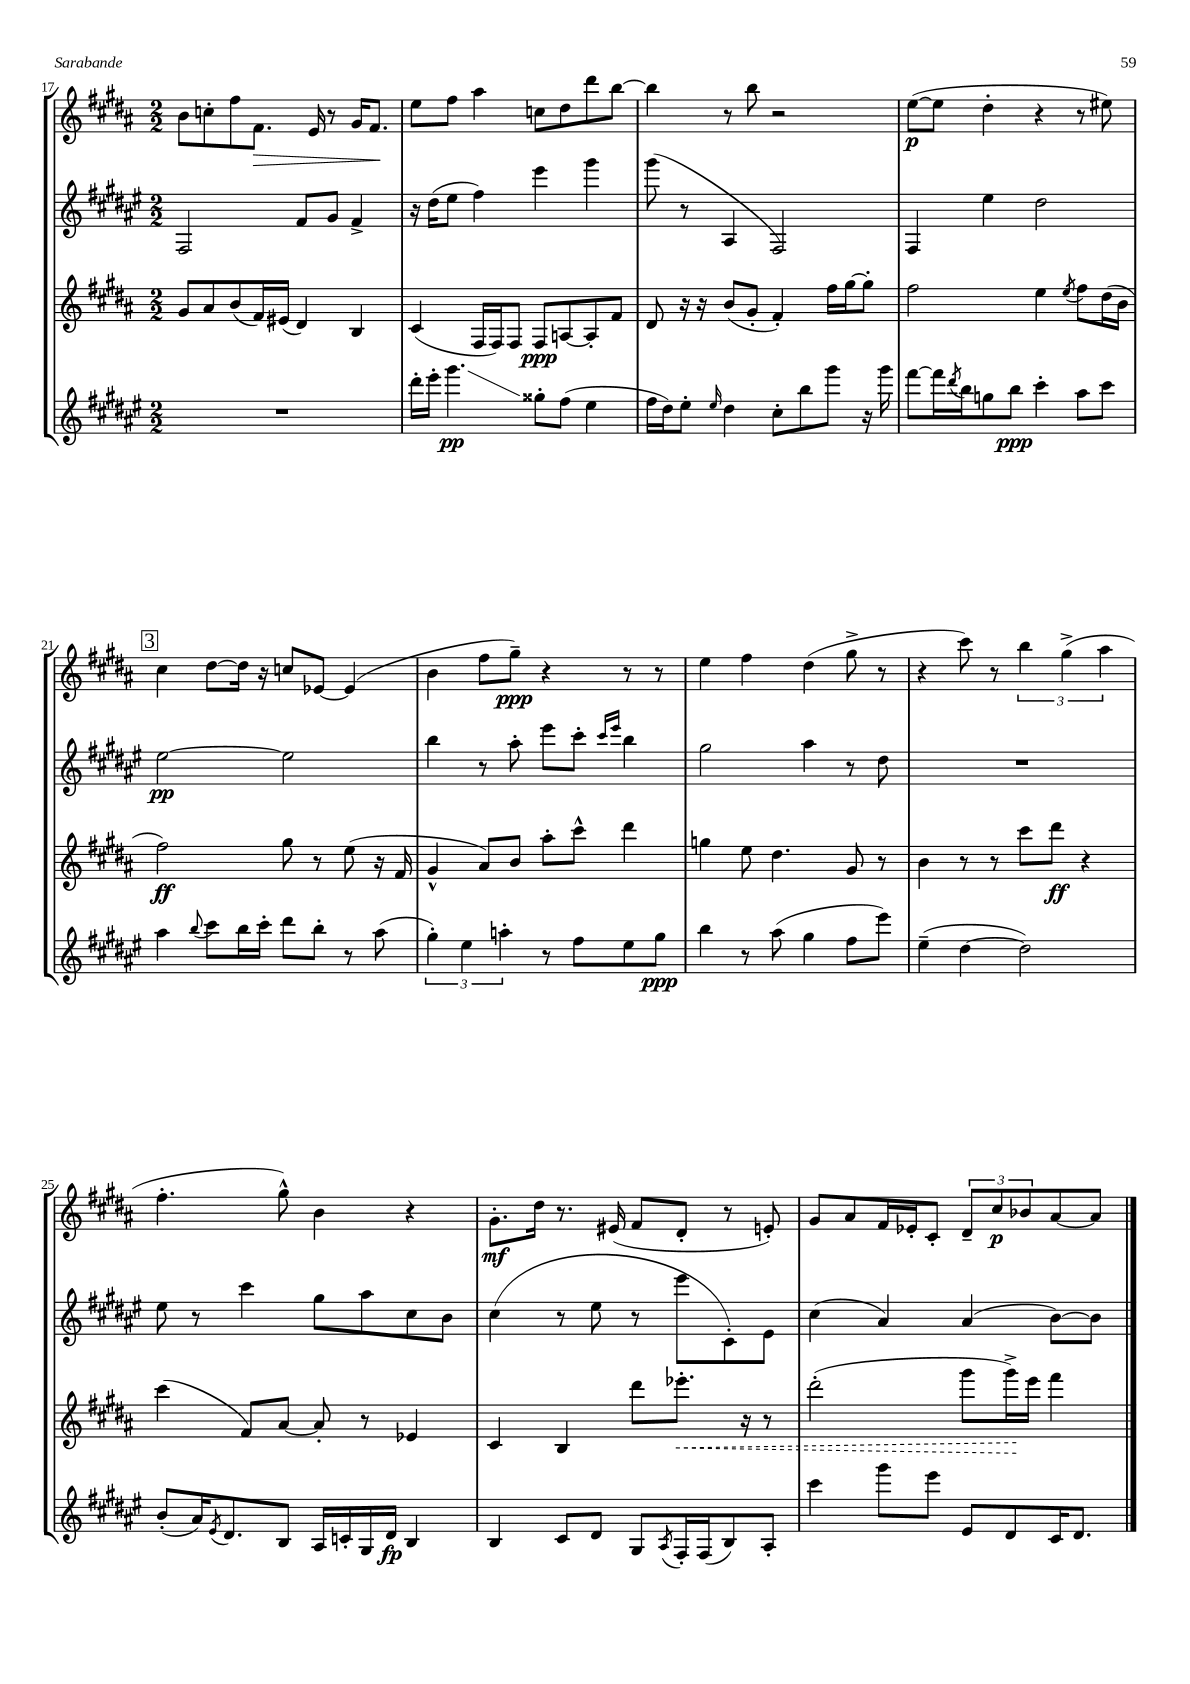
<<
\new StaffGroup <<
\new Staff = "s0" {
    \clef treble \key b \major \numericTimeSignature \time 2/2
    b'8 c''8-. fis''8 fis'8.\> e'16 r8 gis'16 fis'8.\! |
    e''8 fis''8 ais''4 c''8 dis''8 dis'''8 b''8~ |
    b''4 r8 b''8 r2 |
    e''8~\p( e''8 dis''4-. r4 r8 eis''8) |
    \mark \markup { \box "3" } cis''4 dis''8~ dis''16 r16 c''8 ees'8~ ees'4( |
    b'4 fis''8 gis''8--\ppp) r4 r8 r8 |
    e''4 fis''4 dis''4( gis''8-> r8 |
    r4 cis'''8) r8 \tuplet 3/2 { b''4 gis''4->( ais''4 } |
    fis''4.-. gis''8-^) b'4 r4 |
    gis'8.-.\mf dis''16 r8. eis'16( fis'8 dis'8-. r8 e'8-.) |
    gis'8 ais'8 fis'16 ees'16-. cis'8-. \tuplet 3/2 { dis'8-- cis''8\p bes'8 } ais'8~ ais'8 \bar "|." |
}
\new Staff = "s1" {
    \clef treble \key fis \major \numericTimeSignature \time 2/2
    fis2 fis'8 gis'8 fis'4-> |
    r16 dis''16( eis''8 fis''4) eis'''4 gis'''4 |
    gis'''8( r8 ais4 fis2) |
    fis4 eis''4 dis''2 |
    \mark \markup { \box "3" } eis''2~\pp eis''2 |
    b''4 r8 ais''8-. eis'''8 cis'''8-. \grace { cis'''16 eis'''16 } b''4 |
    gis''2 ais''4 r8 dis''8 |
    R1 |
    eis''8 r8 cis'''4 gis''8 ais''8 cis''8 b'8 |
    cis''4( r8 eis''8 r8 eis'''8 cis'8-.) eis'8 |
    cis''4( ais'4) ais'4( b'8~) b'8 \bar "|." |
}
\new Staff = "s2" {
    \clef treble \key b \major \numericTimeSignature \time 2/2
    gis'8 ais'8 b'8( fis'16) eis'16( dis'4) b4 |
    cis'4( fis16 fis16) fis8 fis8\ppp a8~ a8-. fis'8 |
    dis'8 r16 r16 b'8( gis'8-. fis'4-.) fis''16 gis''16~ gis''8-. |
    fis''2 e''4 \acciaccatura { e''8 } fis''8 dis''16( b'16 |
    \mark \markup { \box "3" } fis''2\ff) gis''8 r8 e''8( r16 fis'16 |
    gis'4-^ ais'8) b'8 ais''8-. cis'''8-^ dis'''4 |
    g''4 e''8 dis''4. gis'8 r8 |
    b'4 r8 r8 cis'''8 dis'''8\ff r4 |
    cis'''4( fis'8) ais'8~ ais'8-. r8 ees'4 |
    cis'4 b4 dis'''8 \once \override Hairpin.style = #'dashed-line ees'''8.-.\< r16 r8 |
    dis'''2-.( gis'''8 gis'''16->\!) e'''16 fis'''4 \bar "|." |
}
\new Staff = "s3" {
    \clef treble \key fis \major \numericTimeSignature \time 2/2
    R1 |
    dis'''16-. eis'''16-. gis'''4.\glissando\pp gisis''8-. fis''8( eis''4 |
    fis''16 dis''16) eis''8-. \grace { eis''16 } dis''4 cis''8-. b''8 gis'''8 r16 gis'''16 |
    fis'''8~ fis'''16 \acciaccatura { dis'''8 } b''16 g''8 b''8\ppp cis'''4-. ais''8 cis'''8 |
    \mark \markup { \box "3" } ais''4 \appoggiatura { b''8 } cis'''8 b''16 cis'''16-. dis'''8 b''8-. r8 ais''8( |
    \tuplet 3/2 { gis''4-.) eis''4 a''4-. } r8 fis''8 eis''8 gis''8\ppp |
    b''4 r8 ais''8( gis''4 fis''8 eis'''8) |
    eis''4--( dis''4~ dis''2) |
    b'8-.( ais'16) \acciaccatura { eis'8 } dis'8. b8 ais16 c'16-. gis16 dis'16\fp b4 |
    b4 cis'8 dis'8 gis8 \acciaccatura { ais8 } fis16-. fis16( b8) ais8-. |
    cis'''4 gis'''8 eis'''8 eis'8 dis'8 cis'16 dis'8. \bar "|." |
}
>>
>>
\layout { \context { \Score currentBarNumber = #17 } }
